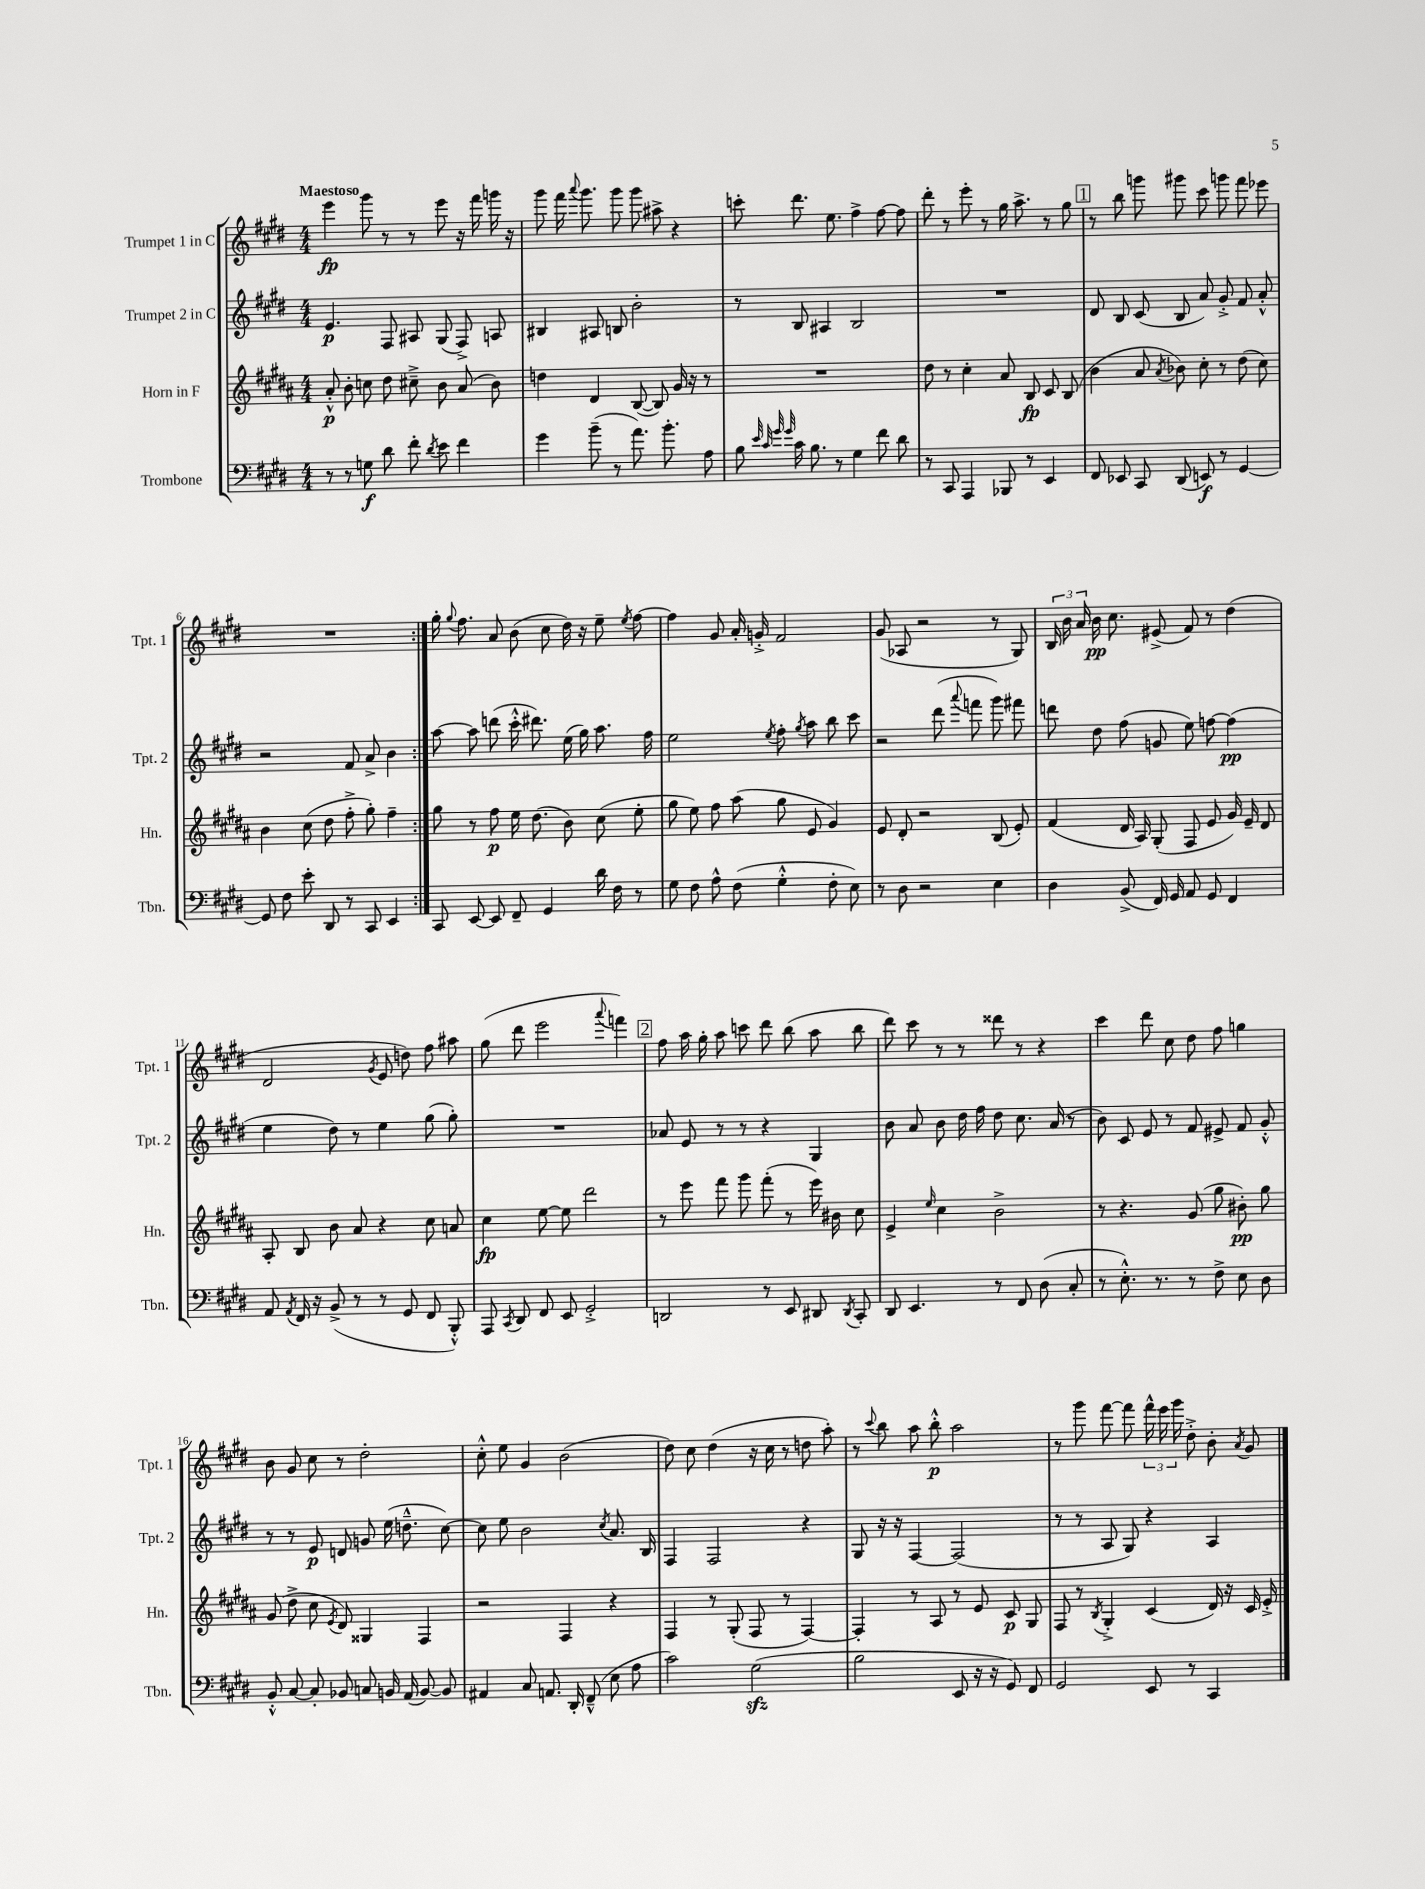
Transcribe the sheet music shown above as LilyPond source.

<<
\new StaffGroup <<
\new Staff = "s0" \with { instrumentName = "Trumpet 1 in C" shortInstrumentName = "Tpt. 1" } {
    \clef treble \key e \major \numericTimeSignature \time 4/4 \tempo "Maestoso"
    \autoBeamOff \repeat volta 2 { e'''4\fp gis'''8 r8 r8 e'''8 r16 fis'''16 g'''16 r16 |
    gis'''8 fis'''16 \appoggiatura { a'''8 } gis'''8. gis'''8 gis'''8 ais''8-> r4 |
    c'''8-. dis'''8. e''8. fis''4-> fis''8~ fis''8 |
    dis'''8-. r8 e'''8-. r8 gis''16 a''8.-> r8 gis''8 |
    \mark \markup { \box "1" } r8 b''8 g'''8 gis'''8 cis'''8 g'''8 fis'''8 ees'''8 |
    R1 | }
    gis''16-. \appoggiatura { gis''8 } fis''8. a'8 b'8( cis''8 dis''16) r16 e''8-- \acciaccatura { e''8 } fis''8~ |
    fis''4 gis'8 a'16-. g'16-.-> fis'2 |
    gis'8( aes8 r2 r8 gis8) |
    \tuplet 3/2 { b16 b'16 a'16 } b'16\pp cis''8. eis'8->( fis'8) r8 dis''4( |
    dis'2 \acciaccatura { gis'8 } e'8 d''8) fis''8 ais''8 |
    gis''8( dis'''8 e'''2 \appoggiatura { a'''8 } f'''4) |
    \mark \markup { \box "2" } fis''8 a''16 gis''16-. a''8 c'''8 dis'''8 b''8( a''8 b''8 |
    dis'''8) cis'''8 r8 r8 disis'''8 r8 r4 |
    cis'''4 dis'''8 cis''8 dis''8 fis''8 g''4 |
    b'8 gis'8 cis''8 r8 dis''2-. |
    cis''8-.-^ e''8 gis'4 b'2( |
    dis''8) cis''8 dis''4( r16 cis''16 r8 d''8 a''8-.) |
    r8 \appoggiatura { cis'''8 } b''8 a''8 b''8-.-^\p a''2 |
    r8 gis'''8 fis'''8~ fis'''8 \tuplet 3/2 { fis'''16-^ e'''16 gis'''16 } dis''8-.-> b'8-. \acciaccatura { a'8 } gis'8 \bar "|." |
}
\new Staff = "s1" \with { instrumentName = "Trumpet 2 in C" shortInstrumentName = "Tpt. 2" } {
    \clef treble \key e \major \numericTimeSignature \time 4/4
    \autoBeamOff \repeat volta 2 { e'4.\p fis8 ais8 gis8( fis8->) a8 |
    bis4 ais8 b8 b'2-. |
    r8 b8 ais4 b2 |
    R1 |
    \mark \markup { \box "1" } dis'8 b8 cis'8( b8 a'8) gis'8-.-> fis'8 a'8-.-^ |
    r2 fis'8 a'8-> b'4 | }
    a''8~ a''8 d'''8( cis'''16-.-^ dis'''8.) e''16( gis''16) a''8. fis''16 |
    e''2 \acciaccatura { e''8 } fis''8-. \acciaccatura { gis''8 } a''8 b''8 cis'''8 |
    r2 dis'''8( \appoggiatura { a'''8 } f'''8 gis'''8) fis'''8 |
    d'''8 dis''8 fis''8( g'8 e''8) f''8~ f''4\pp( |
    e''4 dis''8) r8 e''4 gis''8( gis''8-.) |
    R1 |
    \mark \markup { \box "2" } aes'8 e'8 r8 r8 r4 gis4 |
    b'8 a'8 b'8 dis''16 fis''16 dis''8 cis''8. a'16( r8 |
    b'8) cis'8 e'8 r8 fis'8 eis'8-> fis'8 gis'8-.-^ |
    r8 r8 e'8\p d'8 g'8 e''16( d''8.---^ cis''8~) |
    cis''8 e''8 b'2 \acciaccatura { cis''8 } a'8. b16 |
    fis4 fis2 r4 |
    gis8 r16 r16 fis4~ fis2( |
    r8 r8 a8 gis8) r4 a4 \bar "|." |
}
\new Staff = "s2" \with { instrumentName = "Horn in F" shortInstrumentName = "Hn." } {
    \clef treble \key b \major \numericTimeSignature \time 4/4
    \autoBeamOff \repeat volta 2 { ais'8-.-^\p b'8-. c''8 dis''8 cis''8---> b'8 ais'8( b'8) |
    d''4 dis'4 b8~( b8) gis'16 r16 r8 |
    R1 |
    dis''8 r8 cis''4-. ais'8 b8\fp cis'8 b8( |
    \mark \markup { \box "1" } b'4 ais'8 \acciaccatura { ais'8 } bes'8) cis''8-. r8 dis''8( cis''8) |
    b'4 cis''8( dis''8 fis''8-.-> gis''8-.) fis''4-- | }
    gis''8 r8 fis''8\p e''16 dis''8.( b'8) cis''8( e''8-. |
    gis''8 e''8) fis''8 ais''8( gis''8 e'8 gis'4) |
    e'8 dis'8-. r2 b8( e'8-.) |
    fis'4( dis'16 ais16) gis8-.( fis8 e'8 gis'16) e'16-- dis'8 |
    ais8-. b8 b'8 ais'8 r4 cis''8 a'8 |
    cis''4\fp e''8~ e''8 dis'''2 |
    \mark \markup { \box "2" } r8 e'''8 fis'''8 gis'''8 fis'''8-.( r8 e'''16) bis'16 cis''8 |
    e'4-> \grace { e''16 } cis''4 b'2-> |
    r8 r4. gis'8( gis''8 bis'8-.\pp) gis''8 |
    gis'8( dis''8-> cis''8 \acciaccatura { e'8 } dis'8) gisis4 fis4 |
    r2 fis4 r4 |
    fis4 r8 gis8-.( fis8 r8 fis4~) |
    fis4-. r8 ais8 r8 e'8 cis'8\p gis8 |
    fis8 r8 \acciaccatura { b8 } gis4-.-> cis'4( dis'16) r16 cis'16 e'16-.-> \bar "|." |
}
\new Staff = "s3" \with { instrumentName = "Trombone" shortInstrumentName = "Tbn." } {
    \clef bass \key e \major \numericTimeSignature \time 4/4
    \autoBeamOff \repeat volta 2 { r8 r8 g8\f dis'8 fis'8-. \acciaccatura { dis'8 } e'8 fis'4 |
    gis'4 b'8--( r8 a'8.) b'8.-. a8 |
    b8 \grace { e'32 cis'32 gis'32 gis'32 } cis'16 b8. r8 gis4 fis'8 dis'8 |
    r8 cis,8 a,,4 bes,,8 r8 e,4 |
    \mark \markup { \box "1" } fis,8 ees,8 cis,8 dis,8( e,8\f) r8 gis,4~ |
    gis,8 fis8 e'8-. dis,8 r8 cis,8 e,4 | }
    cis,8 e,8~ e,8 fis,8-- gis,4 dis'16 fis16 r8 |
    gis8 fis8 a8-^ fis8( gis4-.-^ fis8-. e8) |
    r8 dis8 r2 e4 |
    dis4 b,8->( fis,16) gis,16 a,8 gis,8 fis,4 |
    a,8 \acciaccatura { a,8 } fis,16 r16 b,8->( r8 r8 gis,8 fis,8 b,,8-.-^) |
    a,,8 \acciaccatura { cis,8 } dis,8 fis,8 e,8 gis,2-.-> |
    \mark \markup { \box "2" } d,2 r8 e,8 dis,8 \acciaccatura { dis,8 } cis,8-. |
    dis,8 e,4. r8 fis,8 dis8( cis8-. |
    r8 e8.-.-^) r8. r8 fis8-> e8 dis8 |
    b,8-.-^ cis8~ cis8-. bes,8 c8 b,16 a,16( b,8~) b,8 |
    ais,4 cis8 a,8. dis,16-. fis,8---^( e8 a8 |
    cis'2) gis2\sfz( |
    b2 e,8 r16 r16 gis,8) fis,8 |
    gis,2 e,8 r8 cis,4 \bar "|." |
}
>>
>>
